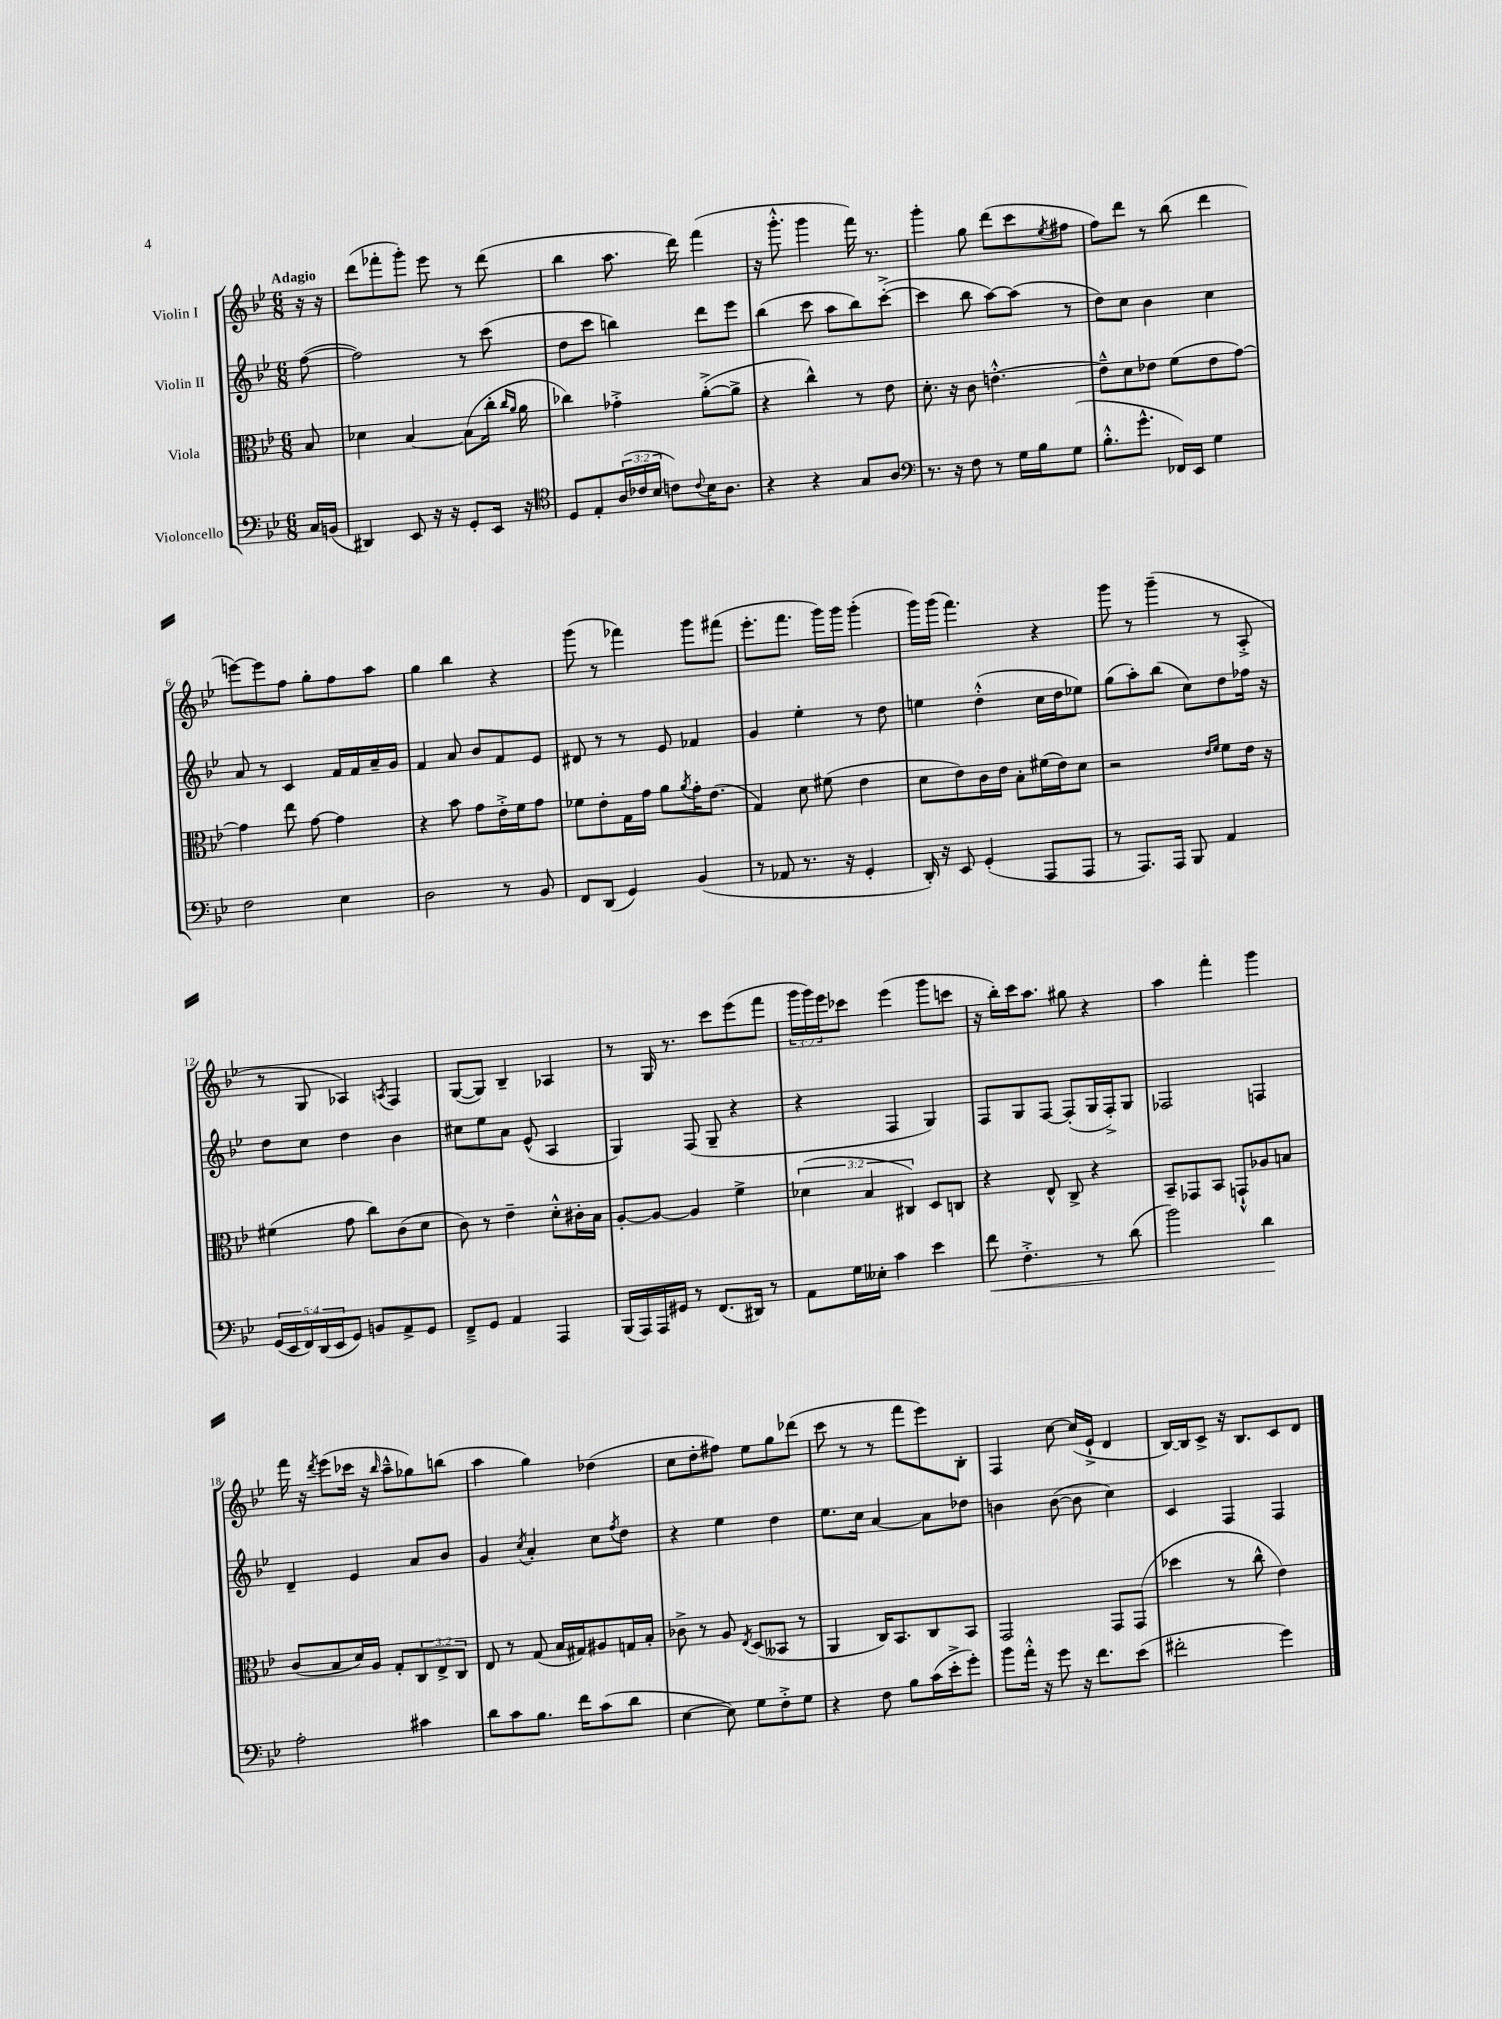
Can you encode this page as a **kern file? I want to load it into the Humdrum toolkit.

**kern	**kern	**kern	**kern
*staff4	*staff3	*staff2	*staff1
*clefF4	*clefC3	*clefG2	*clefG2
*k[b-e-]	*k[b-e-]	*k[b-e-]	*k[b-e-]
*M6/8	*M6/8	*M6/8	*M6/8
16C	8B-	([8ff	16r
(16BB	.	.	16r
=	=	=	=
4DD#)	4d-	2ff])	(8ddd
.	.	.	8fff-'
8EE-	[4B-	.	8ggg')
16r	.	.	8eee-
16r	.	.	.
8GG'	(8B-]	8r	8r
16EE-	16cc'	(8ccc	(8ddd
.	16qqcc	.	.
.	16qqa	.	.
16r	16a	.	.
=	=	=	=
*clefC4	*	*	*
8D	4cc-)	8dd	4bb-
8E-'	.	8ccc	.
(24A	4g-'^	4bb)	8.aa
24c-	.	.	.
24B-	.	.	.
8c)	.	.	.
.	.	.	16ddd)
8qqc	.	.	.
16B-	([8a'^	8ddd	(4fff
8.A	.	.	.
.	8a^]	8eee-	.
=	=	=	=
4r	4r	(4bb-	16r
.	.	.	8.ggg'^^
4r	4cc^^)	8ccc	4ggg
.	.	8aa	.
8G	8r	8bb-)	16fff)
.	.	.	8.r
8A	8e-	([8ccc'^	.
=	=	=	=
*clefF4	*	*	*
8.r	8.d'	4ccc]	4ggg'
16r	16r	.	.
8F	8c	8bb-	8gg
8r	[4.e'^^	[8aa)	(8ddd
16G	.	(8aa]	8ccc
16B-	.	.	.
.	.	.	8qee-
(8G	.	8r	8ff#
=	=	=	=
8.B-'^^	8e~^^]	8dd)	8ff)
.	8d	8cc	8ddd
8.g^^	.	.	.
.	8e-	4b-	8r
16FF-)	(8f	.	(8bb-
16EE-	.	.	.
4G	8e-	4cc	4ddd
.	[8g)	.	.
=	=	=	=
2F	4g]	8a	[8eee)
.	.	8r	8eee]
.	8ee-	4c	8ff
.	[8g	.	8gg'
4E-	4g]	16f	8ff
.	.	16f	.
.	.	16a~	8aa
.	.	16g	.
=	=	=	=
2D	4r	4f	4gg
.	8b-	8a	4bb-
.	8g	8b-	.
8r	16e-'^	8f	4r
.	16f	.	.
8BB-	8g	8e-	.
=	=	=	=
8FF	8f-	8d#	(8ggg
(8DD	8e-'	8r	8r
4GG)	16G	8r	4fff-)
.	16g	.	.
.	8a	8e-	.
.	8qa	.	.
(4BB-	16g'	4f-	8ggg
.	(8.e-	.	.
.	.	.	(8fff#
=	=	=	=
8r	4G)	4g	8.eee-'
8AA-	.	.	.
.	.	.	8.fff
8.r	8d	4ee-'	.
.	(8f#	.	16ggg)
16r	.	.	16ggg
4GG'	4e-	8r	(4ggg'
.	.	8dd	.
=	=	=	=
16DD')	8d	4ee	16ggg)
16r	.	.	(16ggg
8EE-	8e-)	.	4.fff)
(4GG'	16c	(4dd'^^	.
.	16e-	.	.
.	8B-'	.	.
8AAA	(16f#	16cc	4r
.	16e-)	16dd	.
8AAA	8d	8ee-)	.
=	=	=	=
8r	2r	(8gg	8ggg
8.AAA)	.	8aa')	8r
.	.	(8bb-	(4ggg~
16AAA	.	.	.
8BBB-	.	8cc)	.
.	16qqe-	.	.
.	16qqf	.	.
4AA	8f	8dd	8r
.	16e-	16ff-	8A'^
.	16r	16r	.
=	=	=	=
(20GG	(4f#	8dd	8r
20EE-	.	.	.
20FF)	.	.	.
.	.	8cc	8G
(20DD	.	.	.
20EE-	.	.	.
8GG)	8g	4dd	4A-)
8BB	8cc)	.	.
.	.	.	8qA
8AA^	(8c	4b-	4F
8GG	8d	.	.
=	=	=	=
8FF~^	8c)	8cc#	([8G
8GG	8r	8ee-	8G])
4AA	4e-~	8a	4B-~
.	.	(8e-^^	.
4AAA	8d'^^	4A	4A-
.	16c#'	.	.
.	16B-	.	.
=	=	=	=
(16BBB-	[8A'	4G)	8r
16AAA)	.	.	.
16AAA	8A_	.	16G
16GG#	.	.	8.r
8r	4A]	(8F	.
(8.FF	.	8G~	8ccc
.	4f^	4r	(8eee-
16DD#)	.	.	.
8r	.	.	8fff
=	=	=	=
8AA	(6d-	4r	24ggg
.	.	.	24ggg)
.	.	.	24eee-
16G	.	.	8ccc-
.	6B-	.	.
16E--'	.	.	.
4c	.	4F	(4eee-
.	6C#)	.	.
4e-	8D	4G)	8ggg
.	8C	.	8ccc
=	=	=	=
8f	4r	8F	16r
.	.	.	16bb-')
4.F'^	.	8G	16ccc
.	.	.	8.aa
.	8E-^^	[8F	.
.	8C^	(8F']	8gg#
8r	4r	16G	4r
.	.	16F'^)	.
(8d	.	8G	.
=	=	=	=
2b-)	8BB-~	2F-	4aa
.	8GG-	.	.
.	8BB-	.	4fff'
.	8GG`^^	.	.
4d	8A-	4F	4ggg
.	8B	.	.
=	=	=	=
2A'	(8c	4d~	16fff
.	.	.	16r
.	.	.	8qddd
.	8B-	.	(8eee-
.	16d)	4e-	16ccc-
.	16A	.	16r
.	.	.	16qqbb-
.	8G'	.	8aa~^^
4c#	12C	8a	8gg-)
.	12E-^	.	.
.	.	8b-	(8bb
.	12C	.	.
=	=	=	=
8d	8E-	4g	4aa
8c	8r	.	.
.	.	8qcc	.
8.B-	(8G	4a'	4gg)
.	16B-	.	.
16f	16G#)	.	.
(8c	8A#	8cc	(4dd-
.	.	8qff	.
8d	16G	8dd	.
.	16B-'	.	.
=	=	=	=
[4E-	8c-^	4r	8cc
.	8r	.	8dd'
8E-])	8A	4ee-	8ff#)
.	8qE-	.	.
8G	(8D	.	8ee-
8F'^	8BB--	4dd	8gg
8G	8r	.	(8ddd-
=	=	=	=
4r	4AA	8.ee-	8ccc
.	.	.	8r
.	.	16cc	.
8F	16C)	[4a	8r
.	8.BB-	.	.
8B-	.	.	8fff
(16c	8C	8a]	8eee-)
16e-'^	.	.	.
8g')	8BB-	8dd-	8B-'
=	=	=	=
8b-	2GG	4b	4F
16a'^^	.	.	.
16r	.	.	.
8g	.	([8b	[8cc
16r	.	8b]	(16cc]
8.f	.	.	16e-`^
.	8GG	4cc)	4d
(8e-	(8GG	.	.
=	=	=	=
2f#'	4dd-	4c	[16B-)
.	.	.	16B-]
.	.	.	8c^
.	8r	4F	16r
.	.	.	8.B-
.	8cc^^	.	.
4g)	4e-)	4F	8c
.	.	.	8d
==	==	==	==
*-	*-	*-	*-
